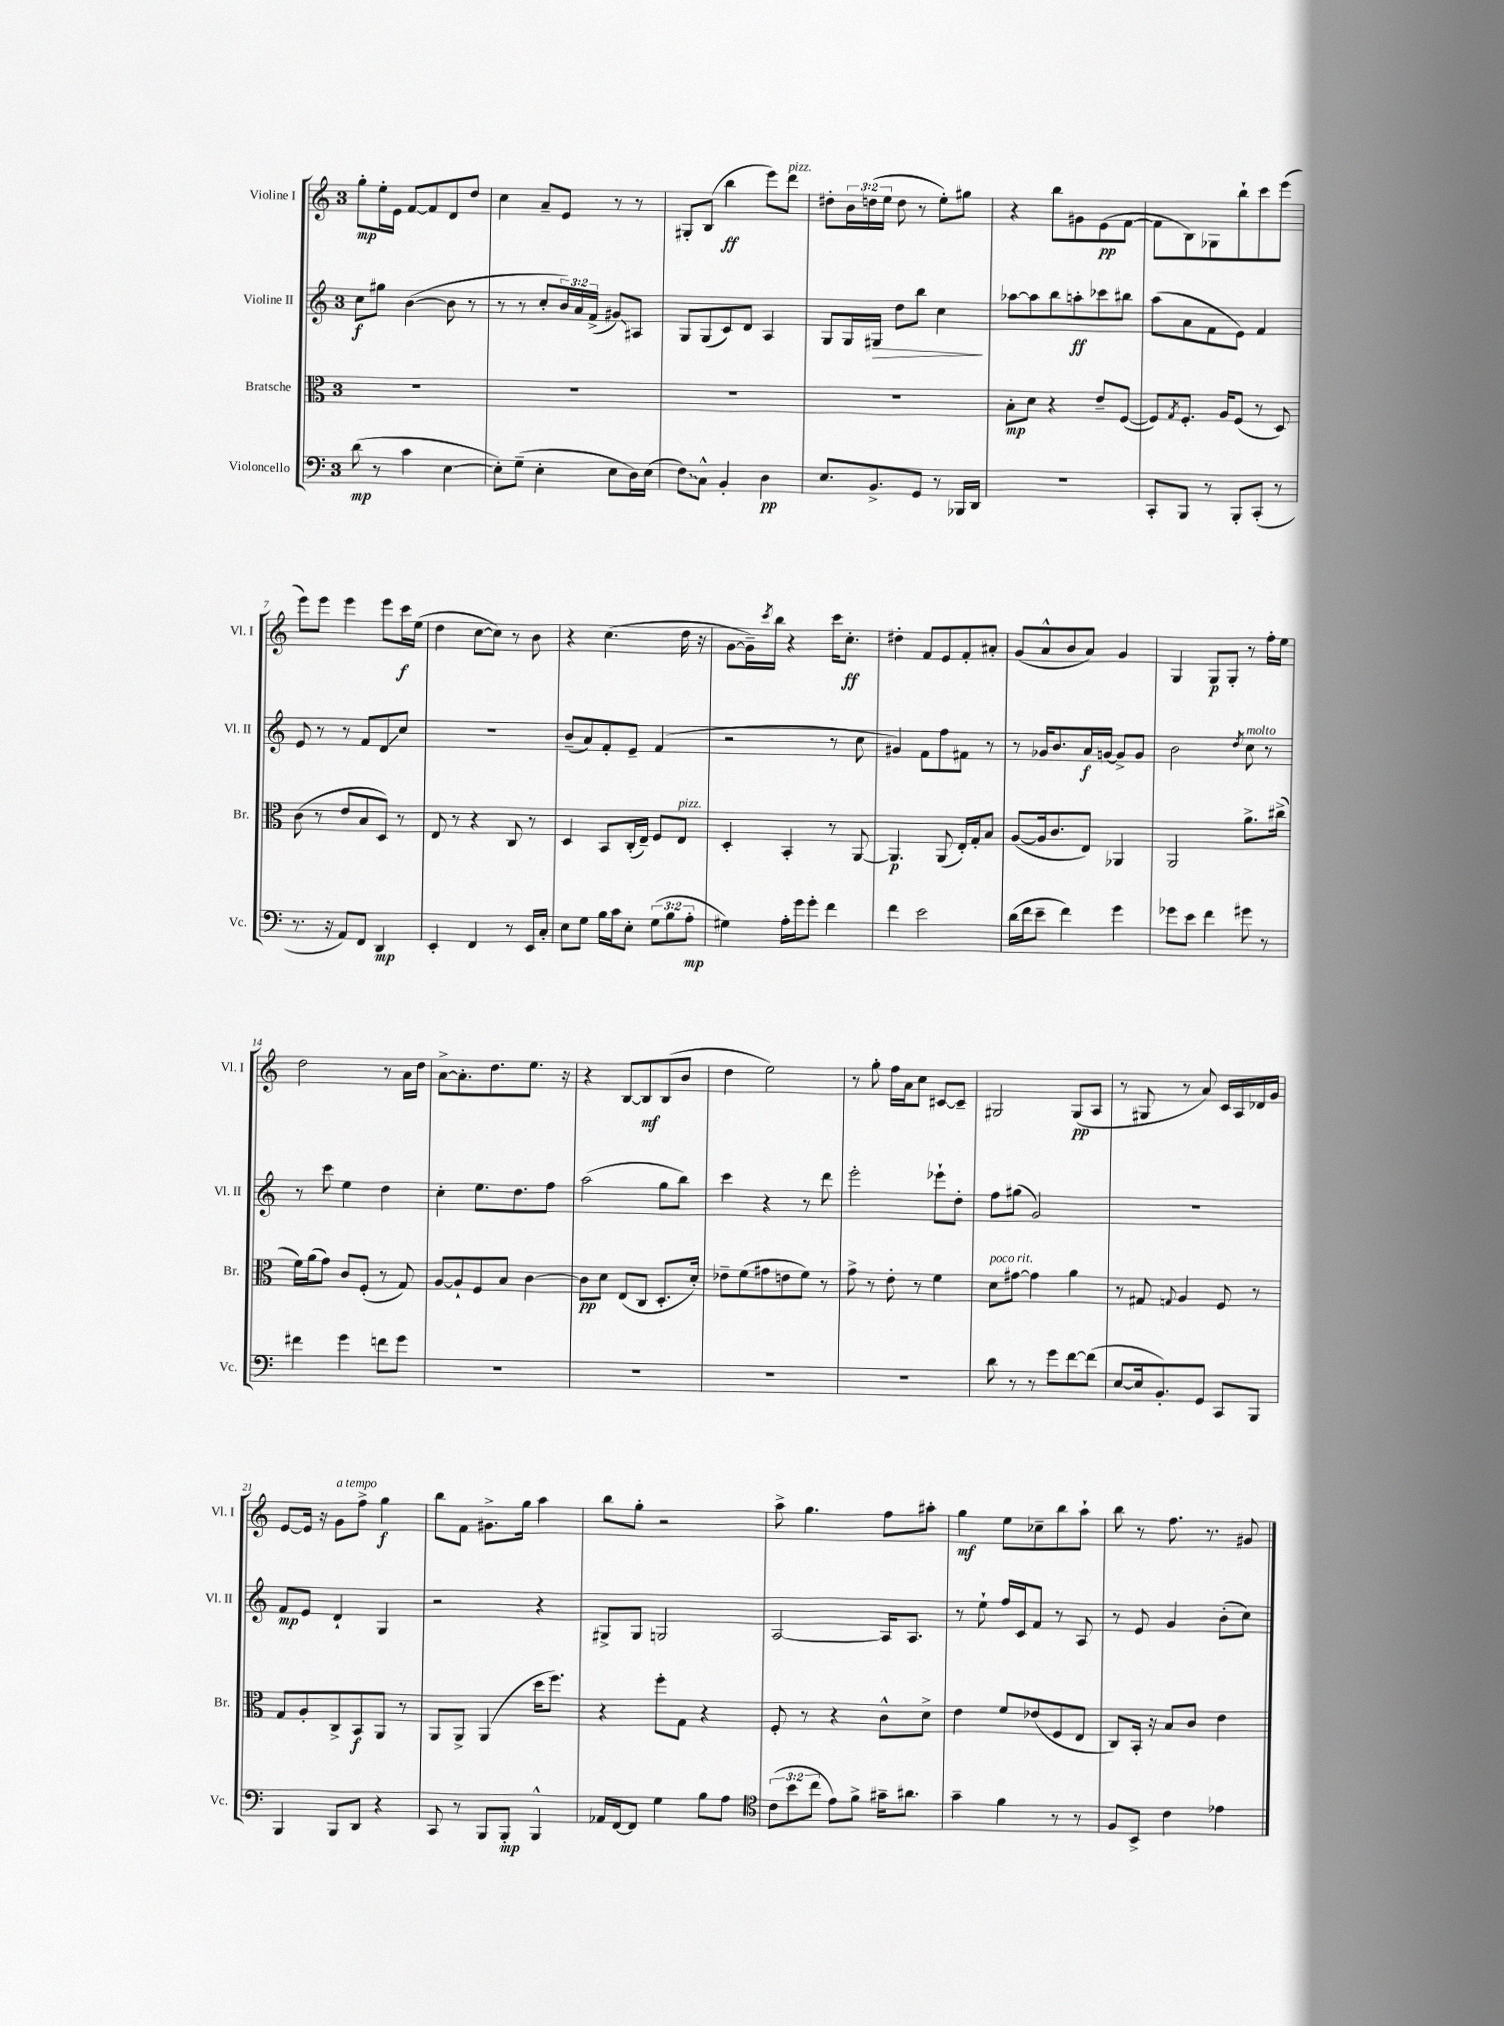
<<
\new StaffGroup <<
\new Staff = "s0" \with { instrumentName = "Violine I" shortInstrumentName = "Vl. I" } {
    \clef treble \key c \major \once \override Staff.TimeSignature.style = #'single-digit \time 3/4 \override Staff.TupletNumber.text = #tuplet-number::calc-fraction-text
    g''8-.\mp e''16-. e'16 f'8~ f'8 d'8 d''8 |
    c''4 a'8-- e'8 r8 r8 |
    gis8-. b8( b''4\ff e'''8) d'''8^\markup { \italic "pizz." } |
    dis''8-. \tuplet 3/2 { b'16 d''16( e''16 } d''8 r8 e''8-.) gis''8 |
    r4 b''8 gis'8 e'8\pp( f'8~ |
    f'8 b8) ges8 b''8-! c'''8 e'''8( |
    e'''8) e'''8 e'''4 e'''8 c'''16\f e''16( |
    d''4 c''8~ c''8) r8 b'8 |
    r4 c''4.( d''16 r16 |
    g'8~ g'16--) \acciaccatura { c'''8 } b''16 r4 c'''16 c''8.-.\ff |
    dis''4-. f'8 e'8 f'8-. ais'8-. |
    g'8( a'8-^ b'8 a'8) g'4 |
    g4 g8\p g8-. r8 f''16-. e''16 |
    d''2 r8 a'16 d''16 |
    a'8~-> a'8.-. d''8. e''8. r16 |
    r4 b8~ b8\mf b8( b'8 |
    d''4 e''2) |
    r8 g''8-. f''16 a'16 c''8 cis'8~ cis'8-- |
    gis2 gis8\pp( a8 |
    r8 gis8 r8 a'8) c'16 a16 des'16 g'16 |
    e'8~ e'16 r16 g'8^\markup { \italic "a tempo" } f''8-> g''4\f |
    b''8 f'8 gis'8.-> g''16 a''4 |
    b''8 g''8-. r2 |
    a''8-> g''4. f''8 ais''8-. |
    g''4\mf e''8 ces''8-- b''8 a''8-! |
    b''8 r8 f''8. r8. gis'8 \bar "|." |
}
\new Staff = "s1" \with { instrumentName = "Violine II" shortInstrumentName = "Vl. II" } {
    \clef treble \key c \major \once \override Staff.TimeSignature.style = #'single-digit \time 3/4 \override Staff.TupletNumber.text = #tuplet-number::calc-fraction-text
    c''8\f gis''8 b'4~( b'8 r8 |
    r8 r8 c''8-. \tuplet 3/2 { b'16) a'16 f'16->( } gis'8\glissando) ais8 |
    g8 g8( c'8) d'8 a4 |
    g8 g16 gis16\> d''8 b''8 c''4\! |
    aes''8~ aes''8 b''8 a''8-.\ff ces'''8 bis''8 |
    a''8( a'8 f'8 e'8) f'4 |
    e'8 r8 r8 f'8 d'8\glissando c''8 |
    R2. |
    b'8--( a'8) f'8-. e'8-- f'4( |
    r2 r8 c''8 |
    gis'4) f'8 f''8 fis'8 r8 |
    r8 ges'16 b'8. a'16\f g'16~ g'8-> g'8 |
    b'2 \acciaccatura { d''8 } c''8^\markup { \italic "molto" } r8 |
    r8 c'''8 e''4 d''4 |
    c''4-. e''8. d''8. f''8 |
    a''2( g''8 b''8) |
    c'''4 r4 r8 d'''8 |
    e'''2-. ees'''8-! d''8-. |
    f''8 gis''8( g'2) |
    R2. |
    f'8\mp e'8 d'4-! g4 |
    r2 r4 |
    gis8-> gis8 g2 |
    a2~ a16 a8. |
    r8 e''8-! f''16 c'16 f'8 r8 a8 |
    r8 e'8 g'4 b'8-.( c''8) \bar "|." |
}
\new Staff = "s2" \with { instrumentName = "Bratsche" shortInstrumentName = "Br." } {
    \clef alto \key c \major \once \override Staff.TimeSignature.style = #'single-digit \time 3/4
    R2. |
    R2. |
    R2. |
    R2. |
    b8-.\mp d'8 r4 e'8-- f8~( |
    f8) \acciaccatura { g8 } f8.-. a16 f8( r8 d8) |
    c'8( r8 e'8 b8 d8) r8 |
    e8 r8 r4 c8 r8 |
    d4 b,8 c16-.( e16--) f8 e8^\markup { \italic "pizz." } |
    d4-. b,4-. r8 a,8~ |
    a,4.\p a,8( e16-.) g16-. b8 |
    a8~( a16 c'8. e8) aes,4 |
    a,2 a'8.-> cis''16->( |
    f'16) a'16( g'8) c'8 f8-.( r8 g8) |
    a8~ a8-! f8 b8 c'4~ |
    c'8\pp d'8 e8( c8 d8.-. d'16-.) |
    ees'8-- f'8( gis'8 e'8 f'8) r8 |
    g'8-> r8 e'8-. r8 f'4 |
    d'8^\markup { \italic "poco rit." } gis'8~ gis'4 a'4 |
    r8 gis8 \appoggiatura { g8 } a4 f8 r8 |
    g8 a8-. c8-> b,8\f a,8 r8 |
    a,8 a,8-> a,4( d''16 f''8.) |
    r4 f''8-. g8 r4 |
    f8-. r8 r4 c'8-^ d'8-> |
    e'4 f'8 ees'8( f8 e8 |
    c8) b,16-. r16 b8 c'8 e'4 \bar "|." |
}
\new Staff = "s3" \with { instrumentName = "Violoncello" shortInstrumentName = "Vc." } {
    \clef bass \key c \major \once \override Staff.TimeSignature.style = #'single-digit \time 3/4 \override Staff.TupletNumber.text = #tuplet-number::calc-fraction-text
    d'8\mp( r8 c'4 e4~ |
    e8-.) g8--( e4-. e8 d16) e16( |
    \once \override Glissando.style = #'zigzag f8\glissando) c8-^ b,4-. d4\pp |
    e8. b,8.-> g,8 r8 bes,,16 d,16 |
    R2. |
    c,8-. b,,8 r8 b,,8-. c,8-.( r8 |
    r8. r16 a,8) f,8 d,4\mp |
    e,4-. f,4 r8 e,16 c16-. |
    e8 g8 b16 c'16 e8-. \tuplet 3/2 { g8( b8 a8-.\mp } |
    gis4) a16-. g'16 g'8-. f'4 |
    f'4 e'2 |
    d'16( f'16 e'8-- f'4) g'4 |
    ges'8 e'8 f'4 gis'8 r8 |
    fis'4 g'4 f'8 g'8 |
    R2. |
    R2. |
    R2. |
    R2. |
    d'8 r8 r8 g'8 f'8~ f'8( |
    e8~ e16 b,8.-.) g,8 c,8 b,,8 |
    b,,4 b,,8 d,8 r4 |
    c,8 r8 b,,8 b,,8-.\mp b,,4-^ |
    aes,16 f,16~ f,8 g4 b8 a8 |
    \clef tenor \tuplet 3/2 { c'8( b'8 c''8 } e'8) f'8-> gis'16-- ais'8. |
    g'4-- f'4 r8 r8 |
    f8 b,8-> c'4 ees'4 \bar "|." |
}
>>
>>
